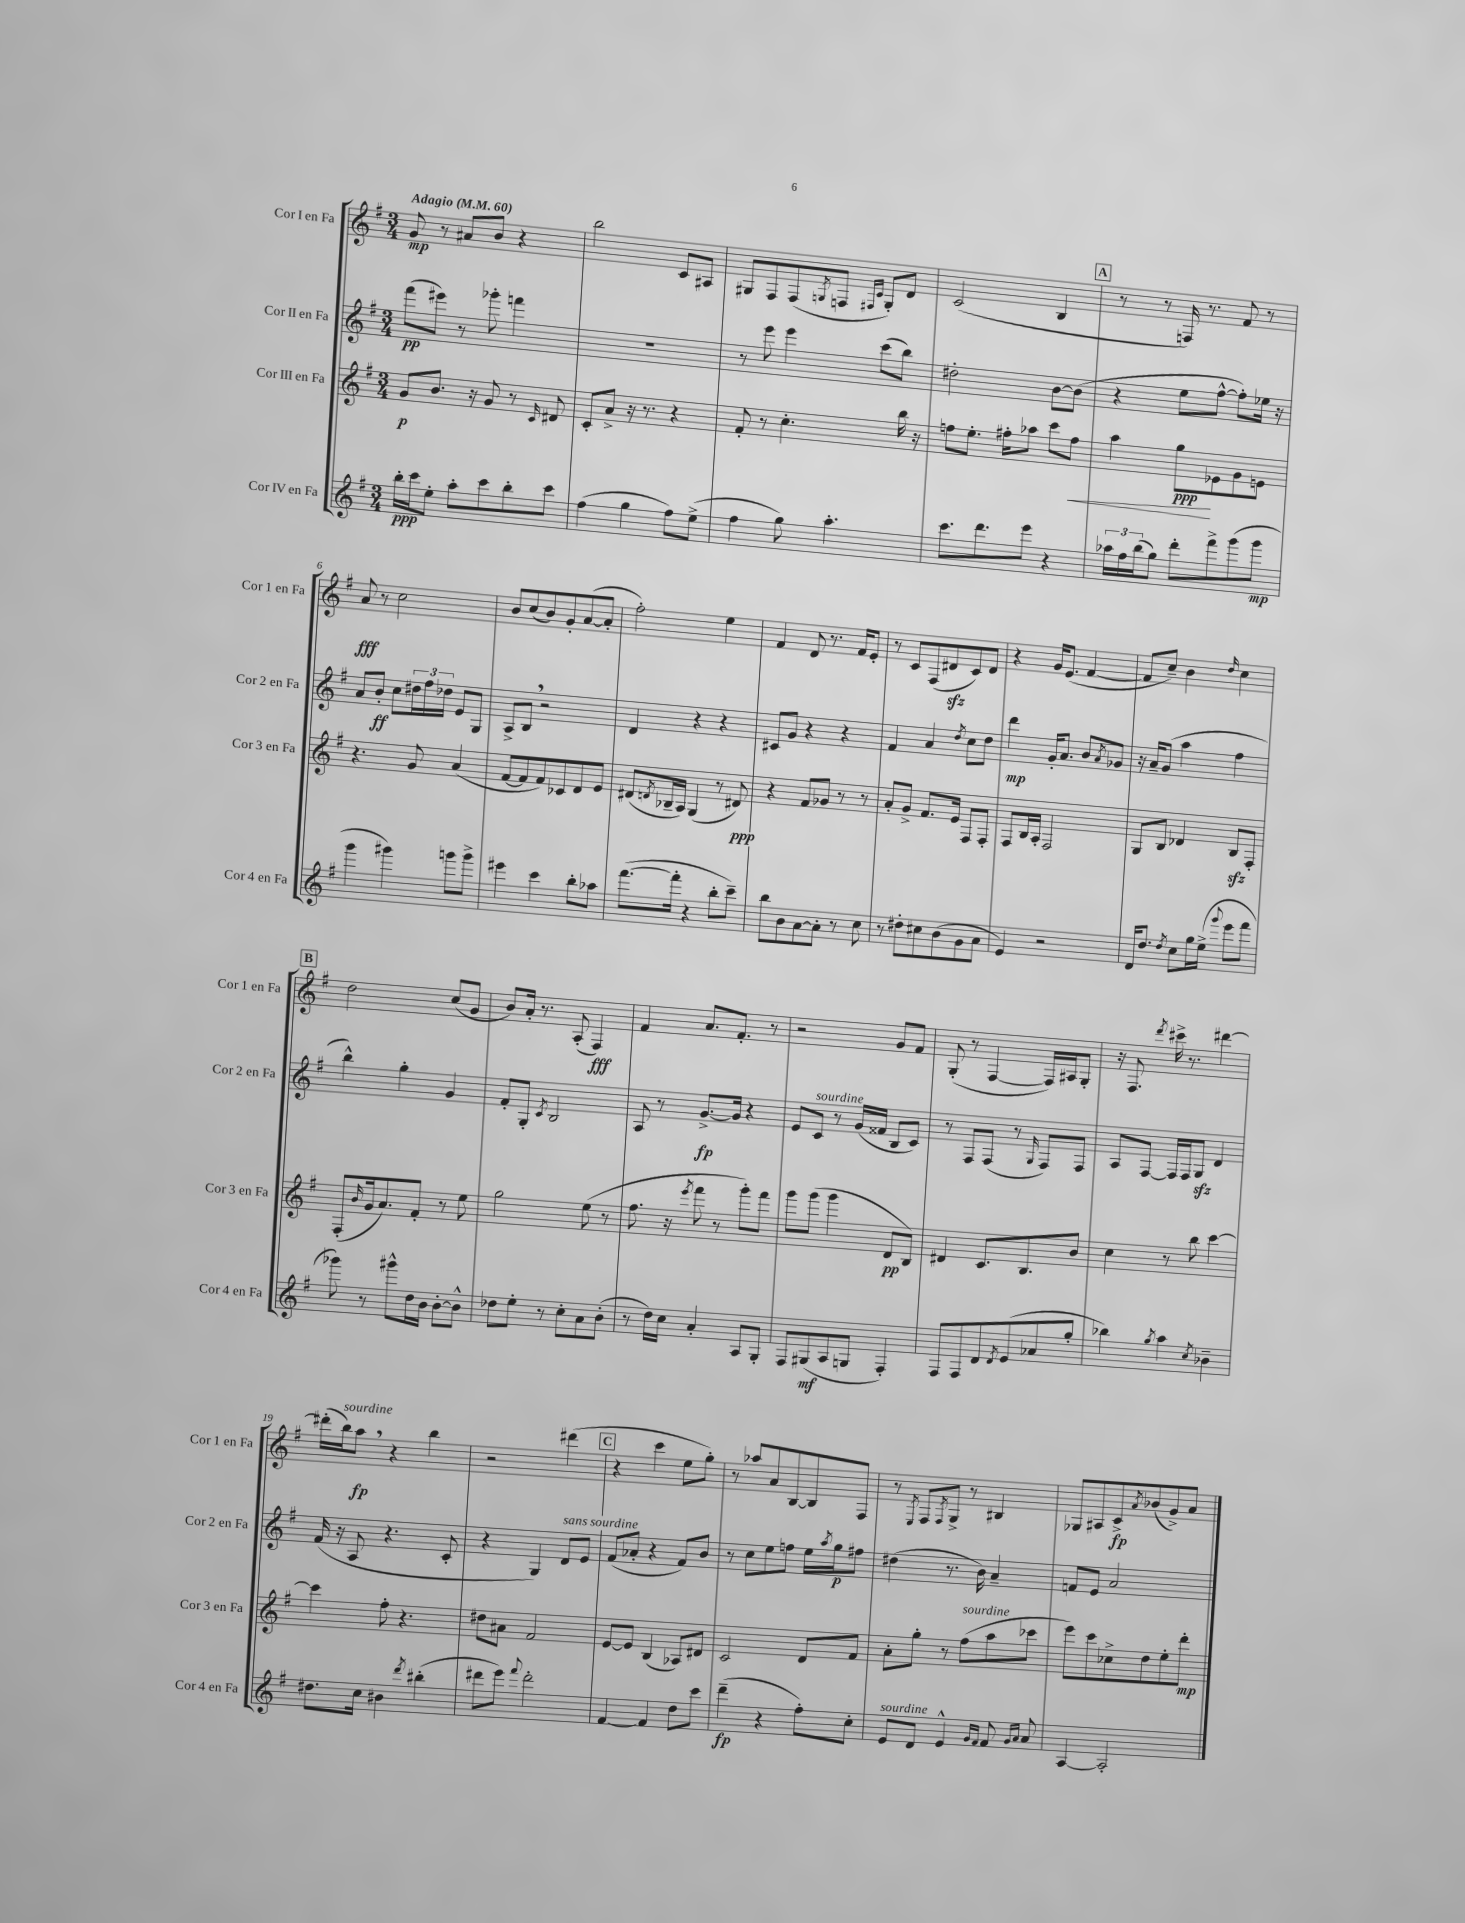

**kern	**dynam	**kern	**dynam	**kern	**dynam	**kern	**dynam
*part4	*part4	*part3	*part3	*part2	*part2	*part1	*part1
*staff4	*staff4	*staff3	*staff3	*staff2	*staff2	*staff1	*staff1
*I"Cor IV en Fa	*	*I"Cor III en Fa	*	*I"Cor II en Fa	*	*I"Cor I en Fa	*
*I'Cor 4 en Fa	*	*I'Cor 3 en Fa	*	*I'Cor 2 en Fa	*	*I'Cor 1 en Fa	*
*clefG2	*	*clefG2	*	*clefG2	*	*clefG2	*
*k[f#]	*	*k[f#]	*	*k[f#]	*	*k[f#]	*
*M3/4	*	*M3/4	*	*M3/4	*	*M3/4	*
*MM60	*	*MM60	*	*MM60	*	*MM60	*
=1	=1	=1	=1	=1	=1	=1	=1
!	!	!	!	!	!	!LO:TX:a:B:t=Adagio	!
16bb'\LL	ppp	8g/L	p	(8fff#\L	pp	8g/	mp
16ccc\J	.	.	.	.	.	.	.
8ee'\J	.	8.b/J	.	8eee#X\J)	.	8r	.
8aa'\L	.	.	.	8r	.	8a#X/L	.
.	.	16r	.	.	.	.	.
8ccc\	.	8g/	.	8ggg-X'\	.	8b/J	.
8bb'\	.	8r	.	4fffn\	.	4r	.
.	.	16qqc/	.	.	.	.	.
8ccc\J	.	8d#X/	.	.	.	.	.
=2	=2	=2	=2	=2	=2	=2	=2
(4ff#\	.	8c'/L	.	2.r	.	2bb\	.
.	.	8a^/J	.	.	.	.	.
4gg\	.	16r	.	.	.	.	.
.	.	8.r	.	.	.	.	.
8ff#\L)	.	4r	.	.	.	8c/L	.
(8ee^\J	.	.	.	.	.	8A#X/J	.
=3	=3	=3	=3	=3	=3	=3	=3
4ff#\	.	8f#'/	.	8r	.	8G#X/L	.
.	.	8r	.	8eee\	.	8F#/	.
8gg\)	.	4.cc'\	.	4eee\	.	(8F#/	.
.	.	.	.	.	.	8qGn/	.
4.aa'\	.	.	.	.	.	8Fn/J	.
.	.	.	.	.	.	16qqF#X/LL	.
.	.	.	.	.	.	16qqc/JJ	.
.	.	.	.	(8ccc\L	.	8G'/L)	.
.	.	16bb\	.	8bb\J)	.	8d/J	.
.	.	16r	.	.	.	.	.
=4	=4	=4	=4	=4	=4	=4	=4
8.ccc\L	.	8ffn\L	.	2dd#X'\	.	(2c/	.
.	.	8.ee'\J	.	.	.	.	.
8.ddd\	.	.	.	.	.	.	.
.	.	16ff#X'\KL	.	.	.	.	.
8eee\J	.	8aa-X\J	.	.	.	.	.
4r	.	8ccc\L	.	[8b\L	.	4B/	.
!	!	!	!LO:HP:b	!	!	!	!
.	.	8ff#\J	<	(8b\J]	.	.	.
!!LO:REH:place=s1:t=A
=5	=5	=5	=5	=5	=5	=5	=5
24aa-X\LL	.	4aa\	.	4r	.	8r	.
24ff#\	.	.	.	.	.	.	.
(24bb\J	.	.	.	.	.	.	.
8gg\J)	.	.	.	.	.	8r	.
8ddd'\L	.	8gg\L	ppp	8ee\L	.	16Fn/)	.
.	.	.	.	.	.	8.r	.
8fff#^\	.	8e-X\	[	[8ff#^^\J	.	.	.
(8ggg\	.	8g\	.	8ff#'\L])	.	8f#/	.
8ggg\J	mp	8en\J	.	16ee-X\Jk	.	8r	.
.	.	.	.	16r	.	.	.
!!LO:LB:g=z
=6	=6	=6	=6	=6	=6	=6	=6
4ggg\	.	4.r	.	8a/L	.	8a/	fff
.	.	.	.	8b'/J	ff	8r	.
4ggg#X\)	.	.	.	8cc\L	.	2cc\	.
.	.	8g/	.	24dd#X\L	.	.	.
.	.	.	.	24ff#\	.	.	.
.	.	.	.	24dd-X\JJ	.	.	.
8gggn\L	.	(4a/	.	8e/L	.	.	.
8ggg^\J	.	.	.	8G/J	.	.	.
=7	=7	=7	=7	=7	=7	=7	=7
4eee#X\	.	[8f#/L	.	8A^/L	.	8b/L	.
.	.	8f#/]	.	8B,/J	.	(8cc/	.
4ccc\	.	8f#/)	.	2r	.	8b/)	.
.	.	8c-X/	.	.	.	8g'/	.
8bb'\L	.	8d/	.	.	.	([8a/	.
8aa-X\J	.	8e/J	.	.	.	8a'/J]	.
=8	=8	=8	=8	=8	=8	=8	=8
([8.fff#\L	.	(8d#X/L	.	4d/	.	2ff#'\)	.
.	.	8qdn/	.	.	.	.	.
.	.	16B-X~/L	.	.	.	.	.
16fff#'\Jk]	.	16A/JJ)	.	.	.	.	.
4r	.	(4G/	.	4r	.	.	.
8bb'\L	.	8r	.	4r	.	4ee\	.
8ccc~\J)	.	8d#X/)	ppp	.	.	.	.
=9	=9	=9	=9	=9	=9	=9	=9
8bb\L	.	4r	.	8c#X/L	.	4f#/	.
8b\	.	.	.	8g/J	.	.	.
[8a\	.	8f#/L	.	4r	.	8d/	.
8a'\J]	.	8g-X/J	.	.	.	8.r	.
8r	.	8r	.	4r	.	.	.
.	.	.	.	.	.	16f#/KL	.
8cc\	.	8r	.	.	.	8e'/J	.
=10	=10	=10	=10	=10	=10	=10	=10
8r	.	8a'/L	.	4f#/	.	8r	.
8dd#X'\L	.	8g^/J	.	.	.	8c/L	.
8cc#X\	.	8.f#/L	.	4a/	.	(8F#/	.
(8b\	.	.	.	.	.	8d#Xzz/	.
.	.	16e/Jk	.	.	.	.	.
.	.	.	.	8qdd/	.	.	.
8g\	.	8F#/L	.	8cc\L	.	8c/)	.
8a\J	.	8F#'/J	.	8dd\J	.	8d#/J	.
=11	=11	=11	=11	=11	=11	=11	=11
4e/)	.	8F#/L	.	4ddd\	mp	4r	.
.	.	16B/L	.	.	.	.	.
.	.	16A'/JJ	.	.	.	.	.
2r	.	2F#/	.	16g'/KL	.	16g/KL	.
.	.	.	.	8.a/J	.	(8.e/J	.
.	.	.	.	8b/L	.	[4f#/	.
.	.	.	.	8qa/	.	.	.
.	.	.	.	8g-X/J	.	.	.
=12	=12	=12	=12	=12	=12	=12	=12
16d/KL	.	8G/L	.	16r	.	8f#/L]	.
8.dd/J	.	.	.	16a~/KL	.	.	.
.	.	8B/J	.	(8g/J	.	8cc~/J)	.
8qdd/	.	.	.	.	.	.	.
8cc\L	.	4d-X/	.	4aa\	.	4b\	.
16gg\L	.	.	.	.	.	.	.
(16ee^\JJ	.	.	.	.	.	.	.
8qqggg/	.	.	.	.	.	16qqdd/	.
8eee\L	.	8Bzz/L	.	4ff#\	.	4cc\	.
8fff#\J	.	8F#'/J	.	.	.	.	.
!!LO:LB:g=z
!!LO:REH:place=s1:t=B
=13	=13	=13	=13	=13	=13	=13	=13
8ggg-X\)	.	(8F#'/L	.	4bb^^\)	.	2dd\	.
.	.	16qqb/	.	.	.	.	.
8r	.	16g/k	.	.	.	.	.
.	.	8.a/)	.	.	.	.	.
8ggg#X^^\L	.	.	.	4gg'\	.	.	.
16dd\L	.	8f#'/J	.	.	.	.	.
16b\JJ	.	.	.	.	.	.	.
[8b'\L	.	8r	.	4g/	.	(8cc/L	.
8b^^\J]	.	8ee\	.	.	.	8g/J	.
=14	=14	=14	=14	=14	=14	=14	=14
8dd-X\L	.	2gg\	.	8f#'/L	.	8b/L)	.
8ee'\J	.	.	.	8G'/J	.	16a'/Jk	.
.	.	.	.	.	.	8.r	.
.	.	.	.	8qc/	.	.	.
8r	.	.	.	2B/	.	.	.
8cc'\L	.	.	.	.	.	(8A'/	.
8a\	.	(8ee\	.	.	.	4F#/)	fff
(8b'\J	.	8r	.	.	.	.	.
=15	=15	=15	=15	=15	=15	=15	=15
8r	.	8.ff#\	.	8A/	.	4f#/	.
16dd\LL)	.	.	.	8r	.	.	.
16cc\JJ	.	16r	.	.	.	.	.
.	.	8qeee/	.	.	.	.	.
4a'/	.	8fff#\	.	[8.g^/L	fp	8.a/L	.
.	.	8r	.	.	.	.	.
.	.	.	.	16g/Jk]	.	8.f#'/J	.
8A/L	.	8ggg'\L)	.	4r	.	.	.
8G'/J	.	8fff#\J	.	.	.	8r	.
=16	=16	=16	=16	=16	=16	=16	=16
8F#/L	.	8ggg\L	.	8e/L	.	2r	.
!	!	!	!	!LO:TX:a:i:t=sourdine	!	!	!
(8G#X/	mf	(8ggg\J	.	8c/J	.	.	.
8A/	.	4ggg\	.	8r	.	.	.
8Gn/J	.	.	.	(16g/LL	.	.	.
.	.	.	.	16f##X/JJ	.	.	.
4F#'/)	.	8d/L	pp	8B/L	.	8g/L	.
.	.	8B/J)	.	8c/J)	.	8f#/J	.
=17	=17	=17	=17	=17	=17	=17	=17
8F#/L	.	4d#X/	.	8r	.	(8G'/	.
8F#/	.	.	.	8F#/L	.	8r	.
8d/	.	8.c/L	.	(8F#/J	.	[4F#/	.
8qd/	.	.	.	.	.	.	.
(8e/	.	.	.	8r	.	.	.
.	.	8.B/	.	.	.	.	.
.	.	.	.	16qqG/	.	.	.
8a-X/	.	.	.	8F#/L)	.	16F#/LL])	.
.	.	.	.	.	.	16A#X/J	.
8gg'/J	.	8b/J	.	8F#/J	.	8G'/J	.
=18	=18	=18	=18	=18	=18	=18	=18
4bb-X\)	.	4cc\	.	8A/L	.	16r	.
.	.	.	.	.	.	8.F#/	.
.	.	.	.	[8F#/J	.	.	.
8qgg/	.	.	.	.	.	8qddd/	.
4aa\	.	8r	.	16F#/LL]	.	16ccc#X^\	.
.	.	.	.	16F#/J	.	8.r	.
.	.	8bb\	.	8Gzz/J	.	.	.
8qcc/	.	.	.	.	.	.	.
4b-X~\	.	[4ccc\	.	4d/	.	[4ddd#X\	.
!!LO:LB:g=z
=19	=19	=19	=19	=19	=19	=19	=19
8.dd#X\L	.	4ccc\]	.	(16f#/	.	(16ddd#X'\LL]	.
!	!	!	!	!	!	!LO:TX:a:i:t=sourdine	!
.	.	.	.	16r	.	16bb\J)	.
.	.	.	.	8A/	.	8aa,\J	fp
16cc\Jk	.	.	.	.	.	.	.
4b#X\	.	8ff#'\	.	4.r	.	4r	.
.	.	4.r	.	.	.	.	.
8qddd/	.	.	.	.	.	.	.
(4bb#X'\	.	.	.	.	.	4bb\	.
.	.	.	.	8c'/	.	.	.
=20	=20	=20	=20	=20	=20	=20	=20
8ddd#X\L	.	8dd#X\L	.	4r	.	2r	.
8eee\J)	.	8a#X\J	.	.	.	.	.
8qqfff#/	.	.	.	.	.	.	.
2ddd#'\	.	2f#/	.	4G/)	.	.	.
!	!	!	!	!LO:TX:a:i:t=sans sourdine	!	!	!
.	.	.	.	8d/L	.	(4ddd#X\	.
.	.	.	.	8e/J	.	.	.
!!LO:REH:place=s1:t=C
=21	=21	=21	=21	=21	=21	=21	=21
[4f#/	.	[8e/L	.	(8f#/L	.	4r	.
.	.	8e/J]	.	8a-X'/J	.	.	.
4f#/]	.	(4B/	.	4r	.	4ccc\	.
8dd\L	.	8A-X/L)	.	8f#/L)	.	8ee\L	.
8ccc\J	.	8d#X/J	.	8b/J	.	8gg'\J)	.
=22	=22	=22	=22	=22	=22	=22	=22
(4ddd~\	fp	2c/	.	8r	.	8r	.
.	.	.	.	8cc\L	.	8aa-X/L	.
4r	.	.	.	8ee\	.	8a/	.
.	.	.	.	8ffn\J	.	[8B/	.
8ff#'\L)	.	8d/L	.	16ee\LL	.	8B/]	.
.	.	.	.	8qaa/	.	.	.
.	.	.	.	16gg\J	p	.	.
8cc'\J	.	8f#/J	.	8ff#X\J	.	8F#/J	.
=23	=23	=23	=23	=23	=23	=23	=23
!LO:TX:a:i:t=sourdine	!	!	!	!	!	!	!
8e/L	.	8a'\L	.	(4dd#X\	.	8r	.
.	.	.	.	.	.	8qE/	.
8d/J	.	8gg'\J	.	.	.	8F#/L	.
.	.	.	.	.	.	8qF#/	.
4e^^/	.	8r	.	8.r	.	8G^/J	.
!	!	!LO:TX:a:i:t=sourdine	!	!	!	!	!
.	.	(8ff#\L	.	.	.	8r	.
.	.	.	.	16b\)	.	.	.
16qqg/LL	.	.	.	.	.	.	.
16qqf#/JJ	.	.	.	.	.	.	.
8f#/	.	8aa\	.	4a~/	.	4B#X/	.
16qqg/LL	.	.	.	.	.	.	.
16qqa/JJ	.	.	.	.	.	.	.
8a/	.	8ccc-X\J	.	.	.	.	.
=24	=24	=24	=24	=24	=24	=24	=24
[4A/	.	8eee\L)	.	8fn/L	.	8G-X/L	.
.	.	8ccc\	.	8e/J	.	8A#X/	.
2A'/]	.	8cc-X^\	.	2a/	.	8c^/	fp
.	.	.	.	.	.	8qa/	.
.	.	8dd\	.	.	.	(8b-X/	.
.	.	8ee'\	.	.	.	8g^/)	.
.	.	8ddd'\J	mp	.	.	8a/J	.
==	==	==	==	==	==	==	==
*-	*-	*-	*-	*-	*-	*-	*-
